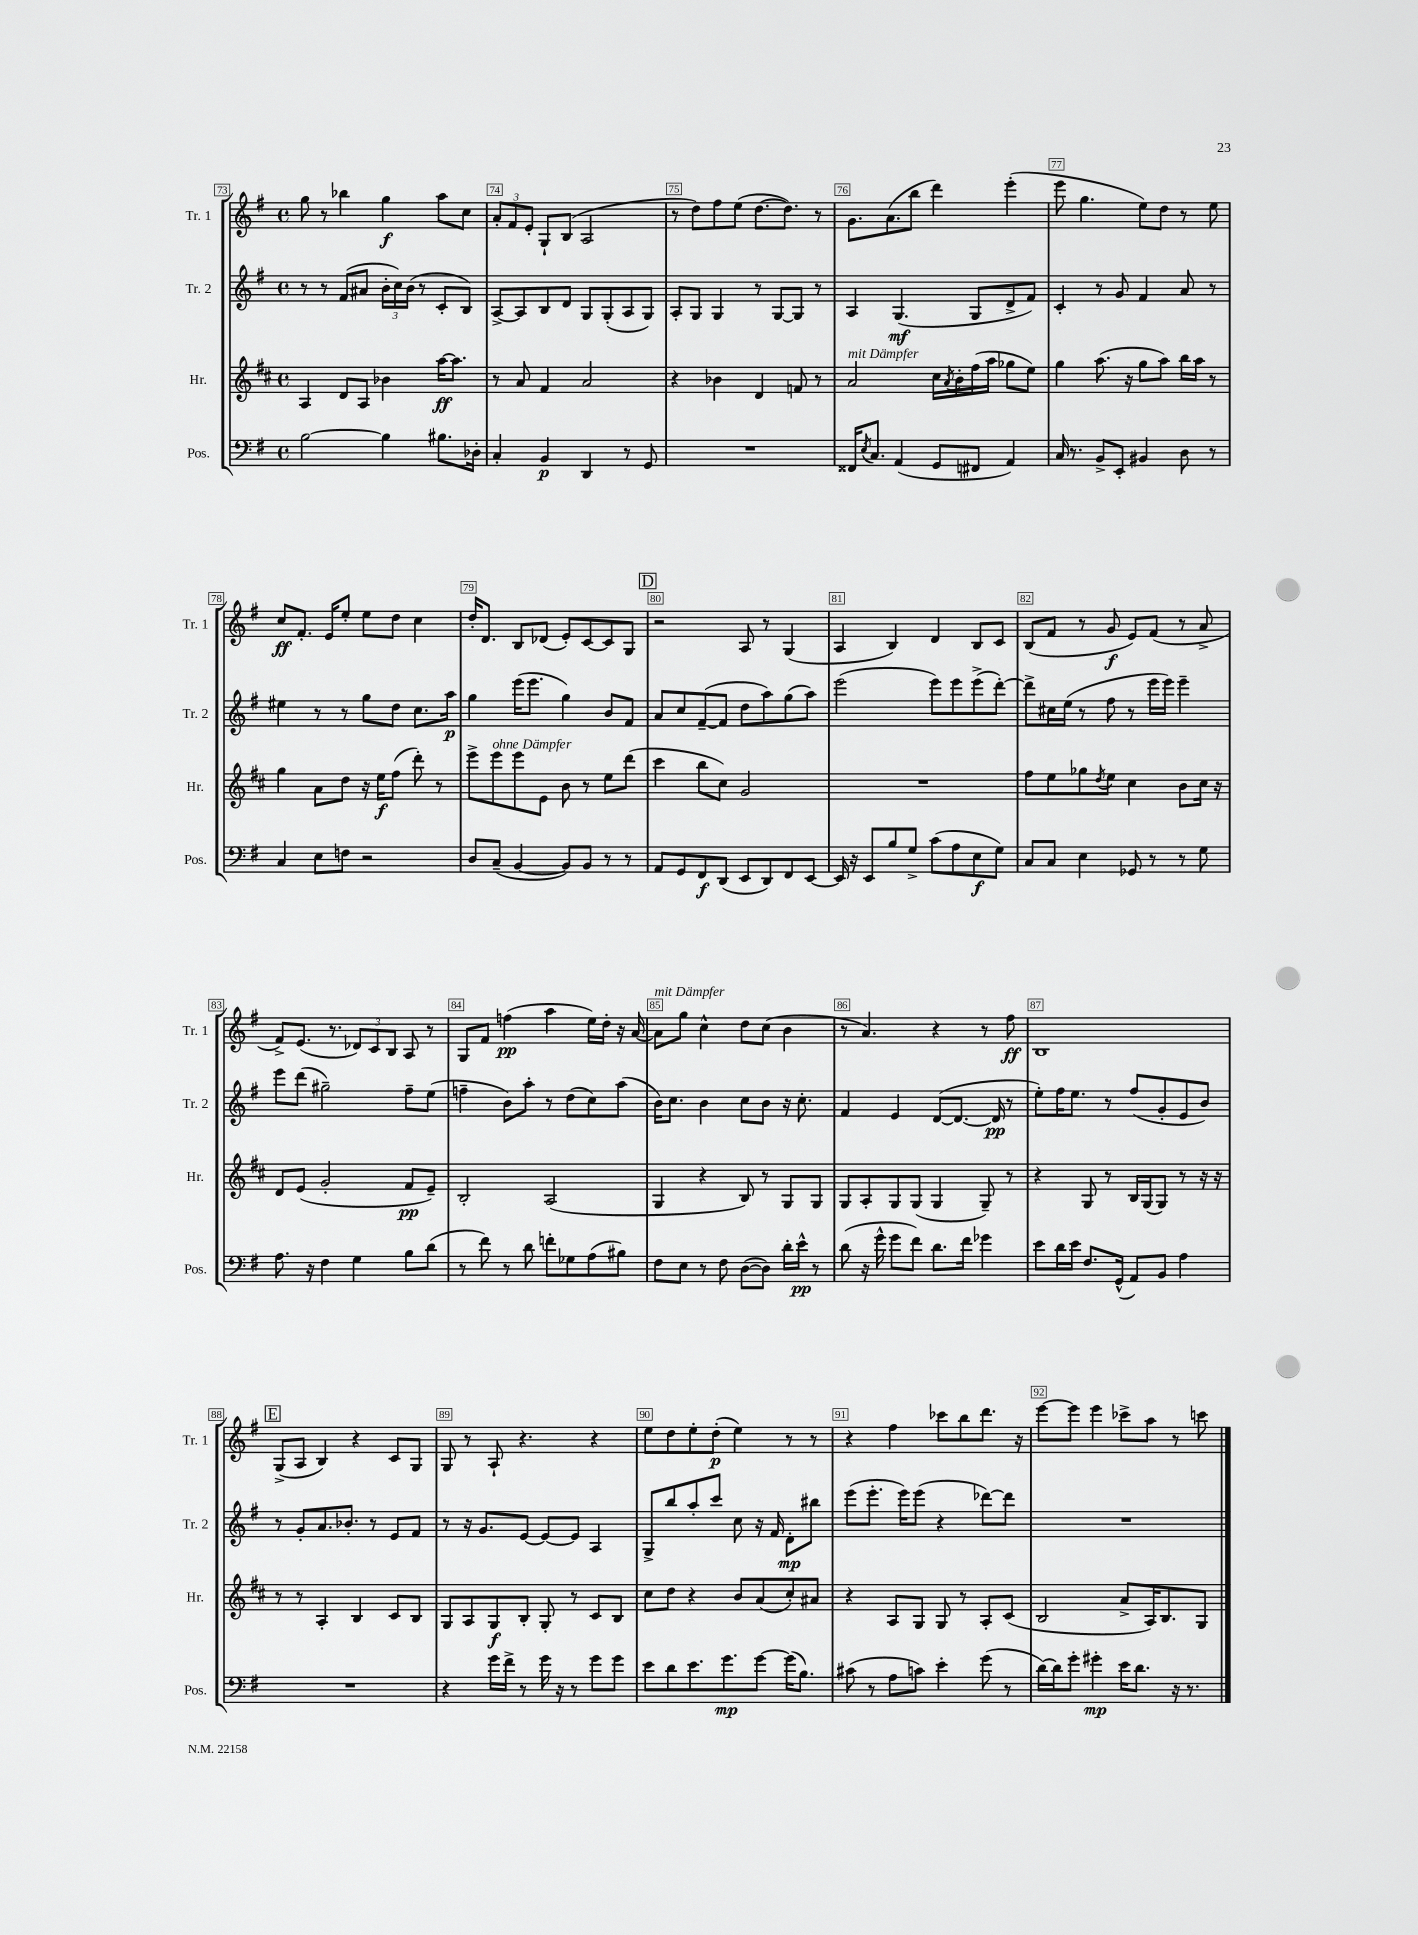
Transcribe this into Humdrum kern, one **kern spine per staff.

**kern	**dynam	**kern	**dynam	**kern	**dynam	**kern	**dynam
*part4	*part4	*part3	*part3	*part2	*part2	*part1	*part1
*staff4	*staff4	*staff3	*staff3	*staff2	*staff2	*staff1	*staff1
*I"Pos.	*	*I"Hr.	*	*I"Tr. 2	*	*I"Tr. 1	*
*I'Pos.	*	*I'Hr.	*	*I'Tr. 2	*	*I'Tr. 1	*
*clefF4	*	*clefG2	*	*clefG2	*	*clefG2	*
*k[f#]	*	*k[f#c#]	*	*k[f#]	*	*k[f#]	*
*M4/4	*	*M4/4	*	*M4/4	*	*M4/4	*
*met(c)	*	*met(c)	*	*met(c)	*	*met(c)	*
=73	=73	=73	=73	=73	=73	=73	=73
[2B\	.	4A/	.	8r	.	8gg\	.
.	.	.	.	8r	.	8r	.
.	.	8d/L	.	(8f#/L	.	4bb-X\	.
.	.	8A/J	.	8a#X/J	.	.	.
4B\]	.	4b-X\	.	24b'\LL	.	4gg\	f
.	.	.	.	24cc\)	.	.	.
.	.	.	.	(24b\JJ	.	.	.
.	.	.	.	8r	.	.	.
8.B#X\L	.	[16aa\KL	ff	8c'/L	.	8aa\L	.
.	.	8.aa\J]	.	.	.	.	.
.	.	.	.	8B/J)	.	8cc\J	.
16D-X'\Jk	.	.	.	.	.	.	.
=74	=74	=74	=74	=74	=74	=74	=74
4C'/	.	8r	.	[8A^/L	.	12a'/L	.
.	.	.	.	.	.	12f#/	.
.	.	8a/	.	8A/]	.	.	.
.	.	.	.	.	.	12e'/J	.
4BB/	p	4f#/	.	8B/	.	8G`/L	.
.	.	.	.	8d/J	.	(8B/J	.
4DD/	.	2a/	.	8G/L	.	2A/	.
.	.	.	.	(8G'/	.	.	.
8r	.	.	.	8A/	.	.	.
8GG/	.	.	.	8G/J)	.	.	.
=75	=75	=75	=75	=75	=75	=75	=75
1r	.	4r	.	8A'/L	.	8r	.
.	.	.	.	8G/J	.	8dd\L)	.
.	.	4b-X\	.	4G/	.	8ff#\	.
.	.	.	.	.	.	(8ee\J	.
.	.	4d/	.	8r	.	[8.dd\L	.
.	.	.	.	[8G/L	.	.	.
.	.	.	.	.	.	8.dd\J])	.
.	.	8fn/	.	8G/J]	.	.	.
.	.	8r	.	8r	.	8r	.
=76	=76	=76	=76	=76	=76	=76	=76
!	!	!LO:TX:a:i:t=mit Dämpfer	!	!	!	!	!
16FF##X/KL	.	2a/	.	4A/	.	8.g\L	.
8qE/	.	.	.	.	.	.	.
8.C/J	.	.	.	.	.	.	.
.	.	.	.	.	.	(8.a\	.
(4AA/	.	.	.	(4.G/	mf	.	.
.	.	.	.	.	.	8bb\J	.
8GG/L	.	16cc#\LL	.	.	.	4ddd\)	.
.	.	8qa/	.	.	.	.	.
.	.	16b'\	.	.	.	.	.
8FF#X/J	.	(16ff#\	.	8G/L	.	.	.
.	.	16aa\JJ	.	.	.	.	.
4AA/)	.	8gg-X\L	.	8d^/	.	(4eee'\	.
.	.	8ee\J)	.	8f#/J)	.	.	.
=77	=77	=77	=77	=77	=77	=77	=77
16C/	.	4gg\	.	4c'/	.	8eee\	.
8.r	.	.	.	.	.	.	.
.	.	.	.	.	.	4.gg\	.
8BB^/L	.	(8.aa\	.	8r	.	.	.
8EE'/J	.	.	.	8g/	.	.	.
.	.	16r	.	.	.	.	.
4BB#X/	.	8gg\L	.	4f#/	.	8ee\L)	.
.	.	8aa\J)	.	.	.	8dd\J	.
8D\	.	16bb\LL	.	8a/	.	8r	.
.	.	16aa\JJ	.	.	.	.	.
8r	.	8r	.	8r	.	8ee\	.
!!LO:LB:g=z
=78	=78	=78	=78	=78	=78	=78	=78
4C/	.	4gg\	.	4ee#X\	.	8cc/L	ff
.	.	.	.	.	.	8.f#'/J	.
8E\L	.	8a\L	.	8r	.	.	.
.	.	.	.	.	.	16e/KL	.
8Fn\J	.	8dd\J	.	8r	.	8ee'/J	.
2r	.	16r	.	8gg\L	.	8ee\L	.
.	.	16ee\KL	f	.	.	.	.
.	.	(8ff#\J	.	8dd\J	.	8dd\J	.
.	.	8ddd'\)	.	8.cc\L	.	4cc\	.
.	.	8r	.	.	.	.	.
.	.	.	.	16aa\Jk	p	.	.
=79	=79	=79	=79	=79	=79	=79	=79
8D/L	.	8eee^\L	.	4gg\	.	16dd'/KL	.
.	.	.	.	.	.	8.d/J	.
!	!	!LO:TX:a:i:t=ohne Dämpfer	!	!	!	!	!
(8C~/J	.	8eee\	.	.	.	.	.
[4BB/	.	8eee\	.	(16eee\KL	.	8B/L	.
.	.	.	.	8.eee\J	.	.	.
.	.	8e\J	.	.	.	(8d-X/J	.
8BB/L])	.	8b\	.	4gg\)	.	8e'/L)	.
8BB/J	.	8r	.	.	.	[8c/	.
8r	.	8ee\L	.	8b/L	.	8c/]	.
8r	.	(8ddd\J	.	8f#/J	.	8G/J	.
!!LO:REH:place=s1:t=D
=80	=80	=80	=80	=80	=80	=80	=80
8AA/L	.	4ccc#\	.	8a/L	.	2r	.
8GG/	.	.	.	8cc/	.	.	.
8FF#/	f	8bb\L	.	([8f#~/	.	.	.
(8DD/J	.	8cc#\J)	.	8f#/J]	.	.	.
8EE/L	.	2g/	.	8dd\L	.	8A/	.
8DD/)	.	.	.	8aa\)	.	8r	.
8FF#/	.	.	.	(8gg\	.	(4G/	.
[8EE/J	.	.	.	8aa\J)	.	.	.
=81	=81	=81	=81	=81	=81	=81	=81
16EE/]	.	1r	.	(2eee\	.	4A/	.
16r	.	.	.	.	.	.	.
8EE/L	.	.	.	.	.	.	.
8B/	.	.	.	.	.	4B/)	.
8G^/J	.	.	.	.	.	.	.
(8c\L	.	.	.	8eee\L)	.	4d/	.
8A\	.	.	.	8eee\	.	.	.
8E\	f	.	.	(8eee^\	.	8B/L	.
8G\J)	.	.	.	[8ddd'\J)	.	8c/J	.
=82	=82	=82	=82	=82	=82	=82	=82
8C/L	.	8ff#\L	.	8ddd^\L]	.	(8B/L	.
8C/J	.	8ee\	.	16cc#X\L	.	8f#/J	.
.	.	.	.	(16ee\JJ	.	.	.
4E\	.	8gg-X\	.	8r	.	8r	.
.	.	8qdd/	.	.	.	.	.
.	.	8ee\J	.	8ff#\	.	8g/	f
8GG-X/	.	4cc#\	.	8r	.	8e/L)	.
8r	.	.	.	16eee\LL	.	(8f#/J	.
.	.	.	.	16eee\JJ)	.	.	.
8r	.	8b\L	.	4eee~\	.	8r	.
8G\	.	16cc#\Jk	.	.	.	8a^/	.
.	.	16r	.	.	.	.	.
!!LO:LB:g=z
=83	=83	=83	=83	=83	=83	=83	=83
8.A\	.	8d/L	.	8eee\L	.	8f#^/L)	.
.	.	(8e/J	.	(8ddd\J	.	(8.e/J	.
16r	.	.	.	.	.	.	.
4F#\	.	2g'/	.	2gg#X~\)	.	.	.
.	.	.	.	.	.	8.r	.
4G\	.	.	.	.	.	12d-X/L)	.
.	.	.	.	.	.	12c/	.
.	.	.	.	.	.	12B/J	.
8B\L	.	8f#/L	pp	8ff#~\L	.	8A/	.
(8d\J	.	8e~/J)	.	(8ee\J	.	8r	.
=84	=84	=84	=84	=84	=84	=84	=84
8r	.	2B'/	.	4ffn~\	.	8G/L	.
8f#\)	.	.	.	.	.	8f#/J	.
8r	.	.	.	8b\L)	.	(4ffn\	pp
8d\	.	.	.	8aa'\J	.	.	.
8fn'\L	.	(2A/	.	8r	.	4aa\	.
8G-X\	.	.	.	(8dd\L	.	.	.
(8A\	.	.	.	8cc\)	.	16ee\LL)	.
.	.	.	.	.	.	16dd'\JJ	.
8B#X\J)	.	.	.	(8aa\J	.	16r	.
.	.	.	.	.	.	[16a/	.
=85	=85	=85	=85	=85	=85	=85	=85
!	!	!	!	!	!	!LO:TX:a:i:t=mit Dämpfer	!
8F#\L	.	4G/	.	16b\KL)	.	8a\L]	.
.	.	.	.	8.cc\J	.	.	.
8E\J	.	.	.	.	.	8gg\J	.
8r	.	4r	.	4b\	.	4cc^^\	.
8F#\	.	.	.	.	.	.	.
([8D\L	.	8B/)	.	8cc\L	.	8dd\L	.
8D\J])	.	8r	.	8b\J	.	(8cc\J	.
16d'\LL	.	8G/L	.	16r	.	4b\	.
16e^^\JJ	pp	.	.	8.cc'\	.	.	.
8r	.	8G/J	.	.	.	.	.
=86	=86	=86	=86	=86	=86	=86	=86
(8d\	.	8G/L	.	4f#/	.	8r	.
16r	.	8A'/	.	.	.	4.a/)	.
16g^^\	.	.	.	.	.	.	.
8g\L	.	8G/	.	4e/	.	.	.
8f#\J)	.	(8G/J	.	.	.	.	.
8.d\L	.	4G/	.	([8d/L	.	4r	.
.	.	.	.	8.d/J_	.	.	.
16f#\Jk	.	.	.	.	.	.	.
4g-X\	.	8G~/)	.	.	.	8r	.
.	.	.	.	16d/]	pp	.	.
.	.	8r	.	8r	.	8ff#\	ff
=87	=87	=87	=87	=87	=87	=87	=87
8e\L	.	4r	.	8ee'\L)	.	1B	.
16d\L	.	.	.	16ff#\K	.	.	.
16e\JJ	.	.	.	8.ee\J	.	.	.
8.F#/L	.	8G/	.	.	.	.	.
.	.	8r	.	8r	.	.	.
(16GG^^/Jk	.	.	.	.	.	.	.
8AA/L)	.	16B/LL	.	(8ff#/L	.	.	.
.	.	(16G/J	.	.	.	.	.
8BB/J	.	8G/J)	.	8g'/	.	.	.
4A\	.	8r	.	8e/	.	.	.
.	.	16r	.	8b/J)	.	.	.
.	.	16r	.	.	.	.	.
!!LO:LB:g=z
!!LO:REH:place=s1:t=E
=88	=88	=88	=88	=88	=88	=88	=88
1r	.	8r	.	8r	.	(8G^/L	.
.	.	8r	.	8g'/L	.	8A/J	.
.	.	4A'/	.	8.a/	.	4B/)	.
.	.	.	.	8.b-X'/J	.	.	.
.	.	4B/	.	.	.	4r	.
.	.	.	.	8r	.	.	.
.	.	8c#/L	.	8e/L	.	8c/L	.
.	.	8B/J	.	8f#/J	.	8G/J	.
=89	=89	=89	=89	=89	=89	=89	=89
4r	.	8G/L	.	8r	.	8G/	.
.	.	8A/	.	16r	.	8r	.
.	.	.	.	8.g/L	.	.	.
16g\LL	.	8G/	f	.	.	8A`/	.
16f#^\JJ	.	.	.	.	.	.	.
8r	.	8B'/J	.	[8e/J	.	4.r	.
16g\	.	8G'/	.	8e/L_	.	.	.
16r	.	.	.	.	.	.	.
8r	.	8r	.	8e/J]	.	.	.
8g\L	.	8c#/L	.	4A/	.	4r	.
8g\J	.	8B/J	.	.	.	.	.
=90	=90	=90	=90	=90	=90	=90	=90
8e\L	.	8cc#\L	.	8G^/L	.	8ee\L	.
8d\	.	8dd\J	.	8bb/	.	8dd\	.
8.e\	.	4r	.	8aa'/	.	8ee'\	.
.	.	.	.	8ccc/J	.	(8dd'\J	p
8.g\	mp	.	.	.	.	.	.
.	.	8b/L	.	8cc\	.	4ee\)	.
[8g\J	.	(8a/	.	16r	.	.	.
.	.	.	.	16f#/	.	.	.
(16g\KL]	.	8cc#'/)	.	8d'\L	mp	8r	.
8.B\J)	.	.	.	.	.	.	.
.	.	8a#X/J	.	8bb#X\J	.	8r	.
=91	=91	=91	=91	=91	=91	=91	=91
(8c#X\	.	4r	.	(8eee\L	.	4r	.
8r	.	.	.	8.eee'\J	.	.	.
8A\L	.	8A/L	.	.	.	4ff#\	.
.	.	.	.	16eee\KL)	.	.	.
8cn\J)	.	8G/J	.	(8eee\J	.	.	.
4e'\	.	8G/	.	4r	.	8ccc-X\L	.
.	.	8r	.	.	.	8bb\	.
(8g\	.	8A'/L	.	[8ddd-X\L)	.	8.ddd\J	.
8r	.	(8c#/J	.	8ddd-\J]	.	.	.
.	.	.	.	.	.	16r	.
=92	=92	=92	=92	=92	=92	=92	=92
[16d\LL)	.	2B/	.	1r	.	[8eee\L	.
16d\J]	.	.	.	.	.	.	.
8g'\J	.	.	.	.	.	8eee\J]	.
4g#X'\	mp	.	.	.	.	4eee\	.
16e\KL	.	8a^/L	.	.	.	8ccc-X^\L	.
8.d\J	.	.	.	.	.	.	.
.	.	16A/K)	.	.	.	8aa\J	.
.	.	8.B/	.	.	.	.	.
16r	.	.	.	.	.	8r	.
8.r	.	.	.	.	.	.	.
.	.	8G/J	.	.	.	8cccn\	.
==	==	==	==	==	==	==	==
*-	*-	*-	*-	*-	*-	*-	*-
